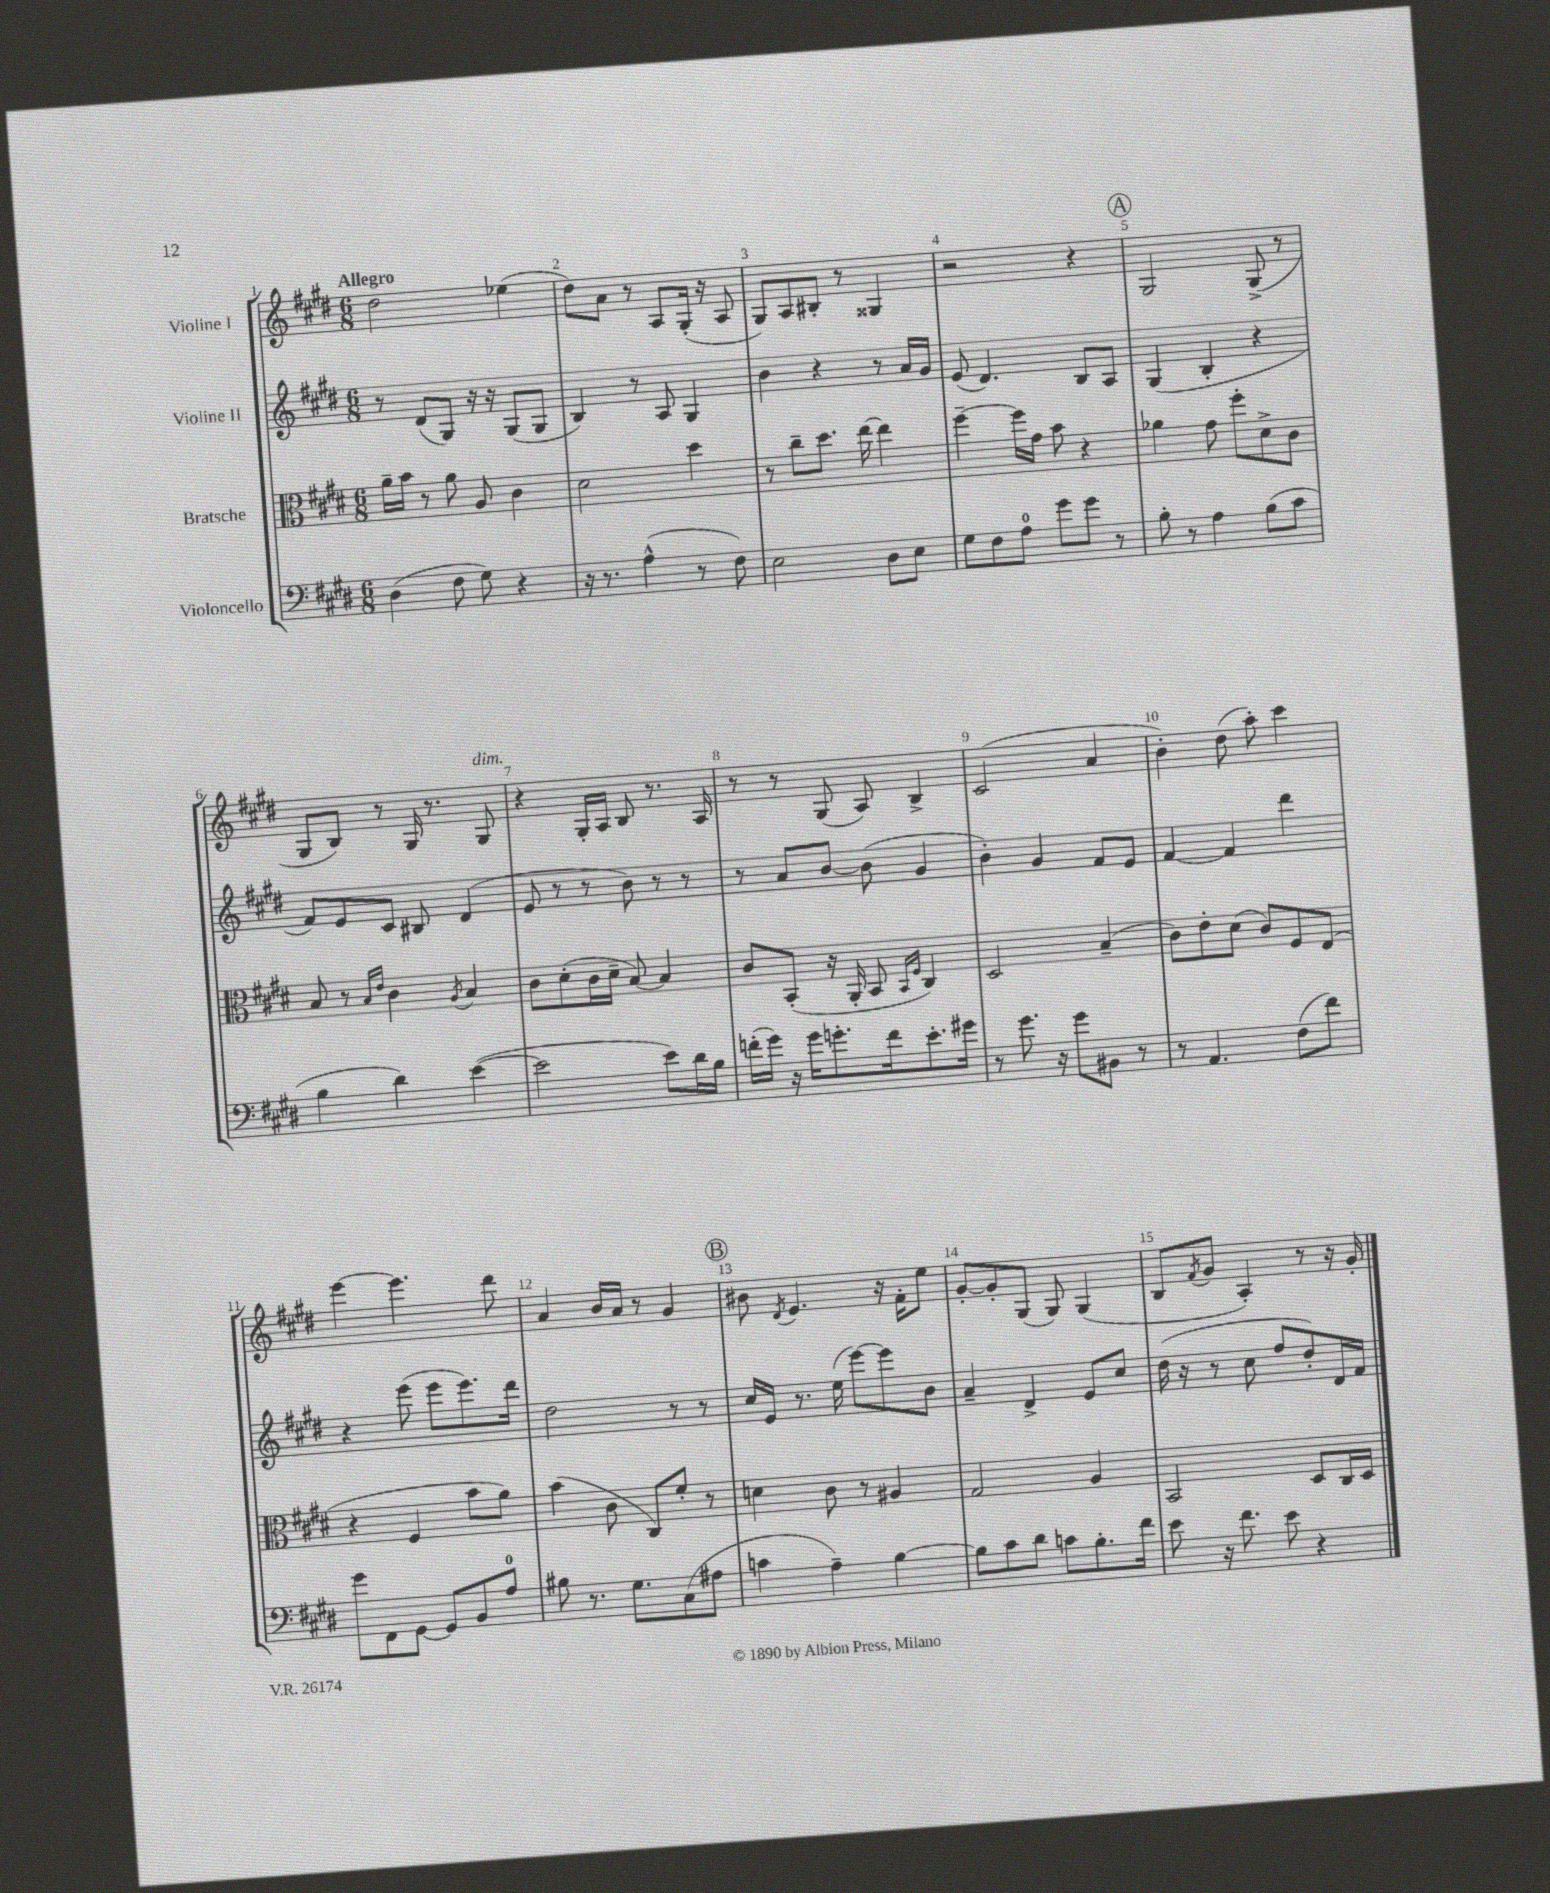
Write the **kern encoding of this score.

**kern	**kern	**kern	**kern
*staff4	*staff3	*staff2	*staff1
*clefF4	*clefC3	*clefG2	*clefG2
*k[f#c#g#d#]	*k[f#c#g#d#]	*k[f#c#g#d#]	*k[f#c#g#d#]
*M6/8	*M6/8	*M6/8	*M6/8
(4D#\	16a~\LL	8r	2dd#\
.	16b\JJ	.	.
.	8r	(8d#/L	.
8F#\	8a\	8G#/J)	.
8G#\)	8A/	16r	.
.	.	16r	.
4r	4c#\	(8G#/L	(4ee-\
.	.	8G#/J	.
=	=	=	=
16r	2d#\	4B/)	8dd#\L)
8.r	.	.	.
.	.	.	8a\J
(4A^^\	.	8r	8r
.	.	8A/	8A/L
8r	4dd#\	4G#/	(16G#'/Jk
.	.	.	16r
8F#\)	.	.	8A/
=	=	=	=
2E\	8r	4b\	8G#/L)
.	8cc#~\L	.	8A/
.	8.dd#\J	4r	8B#'/J
.	.	.	8r
.	[16ee\	.	.
8D#\L	4ee\]	8r	4G##/
8E\J	.	16a/LL	.
.	.	16g#/JJ	.
=	=	=	=
8G#\L	[4ff#~\	(8e/	2r
8F#\	.	4.d#/)	.
8A\J	16ff#\]LL	.	.
.	16g#\JJ	.	.
8g#\L	8b\	.	.
8g#\J	4r	8B/L	4r
8r	.	8A/J	.
=	=	=	=
8B'\	4a-\	(4G#/	2G#/
8r	.	.	.
4A\	8g#\	4B'/	.
.	8ff#'\L	.	.
(8B\L	8d#^\	4r	(8G#^/
8c#\J	8c#\J	.	8r
=	=	=	=
4B\	8B/	8f#/L)	8G#/L
.	8r	8e/	8B/J)
.	16qqB/LL	.	.
.	16qqe/JJ	.	.
4d#\)	4c#\	8c#/J	8r
.	.	8B#/	16G#/
.	.	.	8.r
.	8qA/	.	.
([4e\	4B/	(4d#/	.
.	.	.	8G#/
=	=	=	=
2e\]	8c#\L	8e/	4r
.	(8d#'\	8r	.
.	16c#\L	8r	16G#'/LL
.	16d#~\JJ	.	16A/JJ
.	[8B/)	8b\)	8B/
8e\L)	4B/]	8r	8.r
16d#\L	.	8r	.
16B\JJ	.	.	16A/
=	=	=	=
(16f'\LL	8c#/L	8r	8r
16g#\JJ)	.	.	.
16r	(8BB'/J	8a/L	8r
16g#\LK	.	.	.
8.g'\	16r	[8b/J	(8G#/
.	16AA'/	.	.
.	8BB/	(8b\]	8A/)
16f\k	.	.	.
.	16qqBB/LL	.	.
.	16qqF#/JJ	.	.
8.e'\	4C#/)	4g#/	4B^/
16g#\Jk	.	.	.
=	=	=	=
8r	2D#/	4b'\)	(2c#/
8.g#\	.	.	.
.	.	4g#/	.
16r	.	.	.
8g#\L	.	.	.
8BB#\J	(4B~/	8f#/L	4a/
8r	.	8e/J	.
=	=	=	=
8r	8c#\L)	[4f#/	4b'\)
4.AA/	8e'\	.	.
.	(8d#\J	4f#/]	(8dd#\
.	8c#/L)	.	8aa'\)
(8F#\L	8F#/	4ddd#\	4ccc#\
8f#\J)	(8E/J	.	.
=	=	=	=
8g#\L	4r	4r	[4eee\
8FF#\	.	.	.
[8GG#\J	4F#/	(8eee\	4.eee\]
8GG#/]L	.	8eee\L	.
8BB/	8b\L	8.eee\)	.
8A/J	8a\J)	.	8ddd#\
.	.	16ddd#\Jk	.
=	=	=	=
8B#\	(4b\	2dd#\	4a/
8.r	.	.	.
.	8c#\	.	16b/LL
8.G#\L	.	.	16a/JJ
.	8C#/L)	.	8r
(8C#\	8f#'/J	8r	4g#/
8A#\J	8r	8r	.
=	=	=	=
4c\	4d\	16cc#/LL	8b#\
.	.	16e/JJ	.
.	.	.	8qd#/
.	.	8.r	4.e/
4A~\)	8c#\	.	.
.	.	(16ee\	.
.	8r	[8eee\L)	.
[4B\	4A#/	8eee\]	16r
.	.	.	16f#'\LK
.	.	8b\J	8ee\J
=	=	=	=
8B\]L	2G#/	4a~/	[8g#'/L
8c#\	.	.	8g#'/]
8d#\J	.	4d#^/	(8G#/J
8c\L	.	.	8G#/)
8.B'\	4A/	8e/L	(4G#/
.	.	8cc#/J	.
16f#\Jk	.	.	.
=	=	=	=
8e\	2BB/	(16dd#\	8B/L
.	.	16r	.
.	.	.	8qf#/
16r	.	8r	8g#/J
8.f#\	.	.	.
.	.	8cc#\	4A'/)
8e\	.	8ff#/L	.
4r	8D#/L	8dd#'/)	8r
.	16C#/L	16d#/L	16r
.	16D#/JJ	16f#/JJ	16g#'/
==	==	==	==
*-	*-	*-	*-
